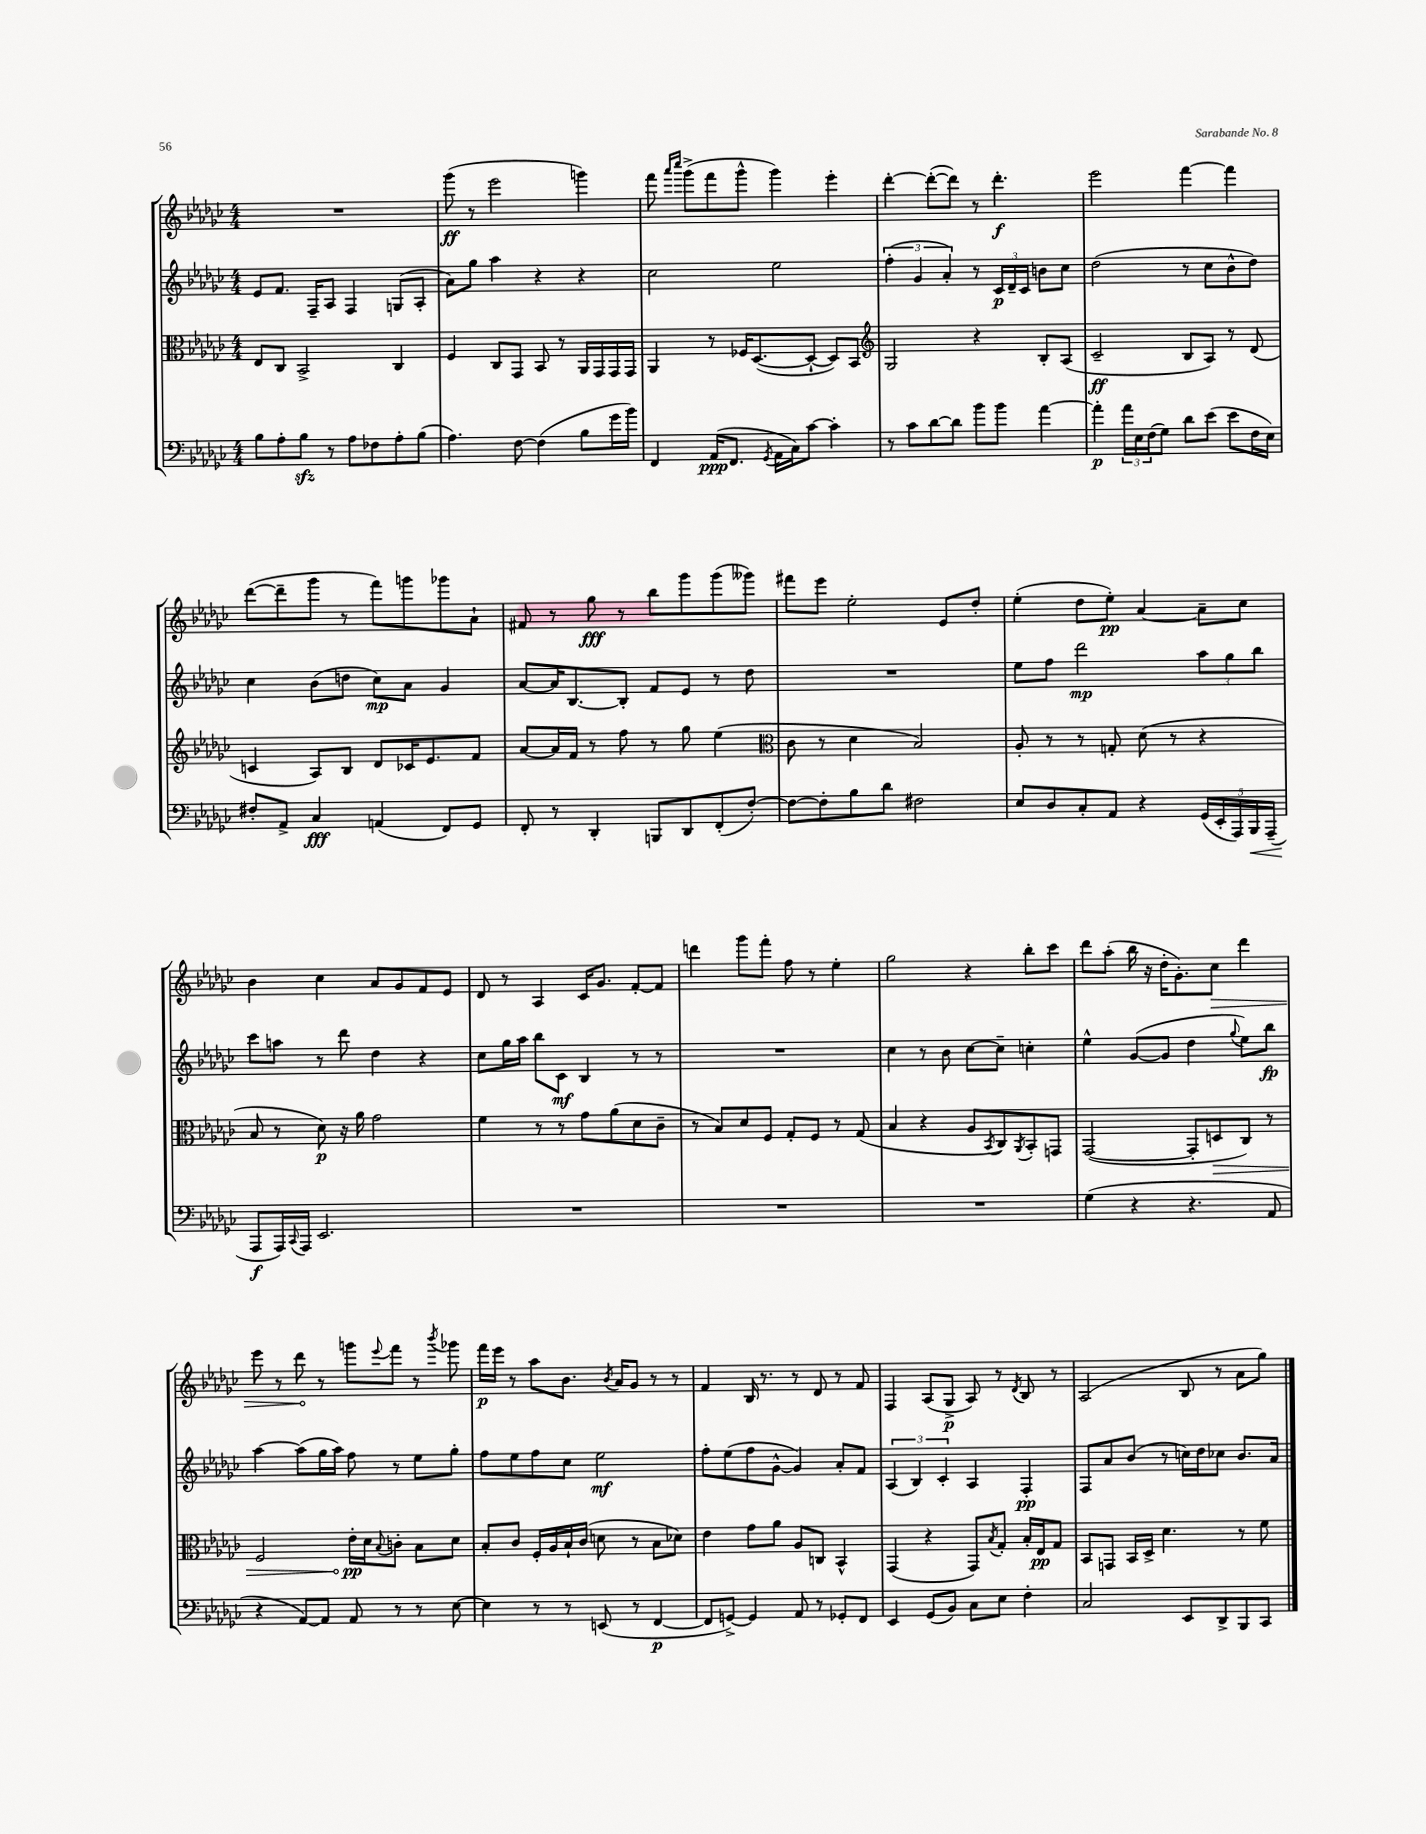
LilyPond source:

<<
\new StaffGroup <<
\new Staff = "s0" {
    \clef treble \key ges \major \numericTimeSignature \time 4/4
    R1 |
    ges'''8\ff( r8 ees'''2 g'''4) |
    f'''8 \grace { aes'''16 ces''''16 } ges'''8->( f'''8 ges'''8-^ ges'''4) ees'''4-. |
    des'''4~-. des'''8~-.( des'''8) r8 des'''4.-.\f |
    ees'''2 f'''4~ f'''4 |
    des'''8~( des'''8-- ges'''8 r8 f'''8) g'''8 ges'''8 aes'8-! |
    fis'8 r8 ges''8\fff r8 bes''8 ges'''8 ges'''8( geses'''8) |
    fis'''8 ees'''8 ees''2-. ees'8 des''8-. |
    ees''4-.( des''8 ees''8-.\pp) aes'4~ aes'8-- ces''8 |
    bes'4 ces''4 aes'8 ges'8 f'8 ees'8 |
    des'8 r8 aes4 ces'16 ges'8. f'8~-. f'8 |
    d'''4 ges'''8 f'''8-. f''8 r8 ees''4-. |
    ges''2 r4 bes''8-. ces'''8 |
    des'''8 aes''8-.( bes''16 r16 des''16-. ges'8.-.) \once \override Hairpin.circled-tip = ##t ces''8\> des'''4 |
    ees'''8 r8 des'''8\! r8 g'''8 \appoggiatura { ees'''8 } f'''8 r8 \acciaccatura { bes'''8 } ges'''8 |
    f'''16\p ees'''16 r8 aes''8 bes'8. \acciaccatura { bes'8 } aes'16 ges'8 r8 r8 |
    f'4 bes16 r8. r8 des'8 r8 f'8 |
    f4 aes8( ges8->\p aes8) r8 \acciaccatura { des'8 } bes8 r8 |
    aes2( bes8 r8 aes'8 ges''8) \bar "|." |
}
\new Staff = "s1" {
    \clef treble \key ges \major \numericTimeSignature \time 4/4
    ees'8 f'8. f16-- aes8 f4 g8( aes8-. |
    aes'8) ges''8 aes''4 r4 r4 |
    ces''2 ees''2 |
    \tuplet 3/2 { f''4-.( ges'4 aes'4-.) } r8 \tuplet 3/2 { ces'16\p des'16-- ces'16 } b'8 ces''8 |
    des''2( r8 ces''8 bes'8-^ des''8) |
    ces''4 bes'8( d''8 ces''8\mp) aes'8 ges'4 |
    aes'8~ aes'16 bes8.~ bes8-. f'8 ees'8 r8 des''8 |
    R1 |
    ees''8 f''8 des'''2\mp \tuplet 3/2 { aes''8 ges''8 bes''8 } |
    ces'''8 a''8 r8 des'''8 des''4 r4 |
    ces''8 ges''16 aes''16 bes''8 ces'8\mf bes4 r8 r8 |
    R1 |
    ces''4 r8 bes'8 ces''8~ ces''8-- c''4-. |
    ees''4-^ ges'8~( ges'8 des''4 \appoggiatura { ges''8 } ees''8) bes''8\fp |
    aes''4~ aes''8( ges''16 aes''16) f''8 r8 ees''8 ges''8-. |
    f''8 ees''8 f''8 ces''8 ees''2\mf |
    f''8-. ees''8( f''8 ges'8~-^ ges'4) aes'8-. f'8 |
    \tuplet 3/2 { aes4( bes4) ces'4-. } aes4 f4-.\pp |
    f8 aes'8 bes'8( r8 c''16) des''16 ces''8 bes'8. aes'16 \bar "|." |
}
\new Staff = "s2" {
    \clef alto \key ges \major \numericTimeSignature \time 4/4
    ees8 ces8 bes,2-> ces4 |
    f4 ces8 ges,8 bes,8 r8 aes,16 ges,16 ges,16 ges,16 |
    aes,4 r8 fes16 des8.~( des8~-! des8) bes,8 |
    \clef treble ges2 r4 bes8-. aes8( |
    ces'2--\ff bes8 aes8) r8 des'8( |
    c'4 aes8) bes8 des'8 ces'16 ees'8. f'8 |
    aes'8~ aes'16 f'16 r8 f''8 r8 ges''8 ees''4( |
    \clef alto ces'8 r8 des'4 bes2) |
    aes8-. r8 r8 g8-. des'8( r8 r4 |
    bes8 r8 des'8\p) r16 aes'16 ges'2 |
    f'4 r8 r8 ges'8 aes'8( des'8 ces'8-- |
    r8 bes8) des'8 f8 ges8-. f8 r8 ges8( |
    bes4 r4 aes8 \acciaccatura { bes,8 } ces8) \acciaccatura { aes,8 } bes,8-. g,8 |
    ges,2~( ges,8-. \once \override Hairpin.circled-tip = ##t d8\> ces8) r8 |
    f2 ees'16-.\pp\! des'16 \appoggiatura { bes8 } c'8-. bes8 des'8 |
    bes8-. ces'8 f16-. aes16 bes16-! ces'16( d'8 r8 bes8 des'8) |
    ees'4 ges'8 aes'8 aes8 c8 bes,4-^ |
    ges,4( r4 ges,8) \acciaccatura { bes8 } ges8-. bes16-. ees16\pp ges8 |
    bes,8 g,8 bes,16 des16-> des'4. r8 f'8 \bar "|." |
}
\new Staff = "s3" {
    \clef bass \key ges \major \numericTimeSignature \time 4/4
    bes8 aes8-. bes8\sfz r8 aes8 fes8 aes8-. bes8( |
    aes4.) f8~ f4( bes8 ges'16 bes'16) |
    f,4 aes,16\ppp( f,8. \acciaccatura { ges,8 } aes,16 ces16) ces'8~ ces'4-. |
    r8 ces'8 des'8~ des'8 bes'8 bes'8 aes'4~ |
    aes'4-.\p \tuplet 3/2 { aes'16 ees16 f16( } ges8) des'8 ees'8( ees'8 f16 ees16) |
    fis8-. aes,8-> ces4\fff a,4( f,8) ges,8 |
    f,8-. r8 des,4-. b,,8 des,8 f,8-.( f8~-.) |
    f8~ f8-. bes8 des'8 fis2 |
    ees8 des8 ces8-. aes,8 r4 \tuplet 5/4 { ges,16( ees,16-. aes,,16) bes,,16\< aes,,16--( } |
    aes,,8\f\! aes,,16) \appoggiatura { ces,8 } aes,,16 ees,2. |
    R1 |
    R1 |
    R1 |
    ges4( r4 r4. aes,8 |
    r4 aes,8~) aes,8 aes,8 r8 r8 ees8~ |
    ees4 r8 r8 e,8( r8 f,4~\p |
    f,8 g,8~->) g,4 aes,8 r8 ges,8-. f,8 |
    ees,4 ges,8( bes,8) ces8 ees8 f4-. |
    ces2 ees,8 des,8-> bes,,8 ces,8 \bar "|." |
}
>>
>>
\layout { \context { \Score \remove "Bar_number_engraver" } }
